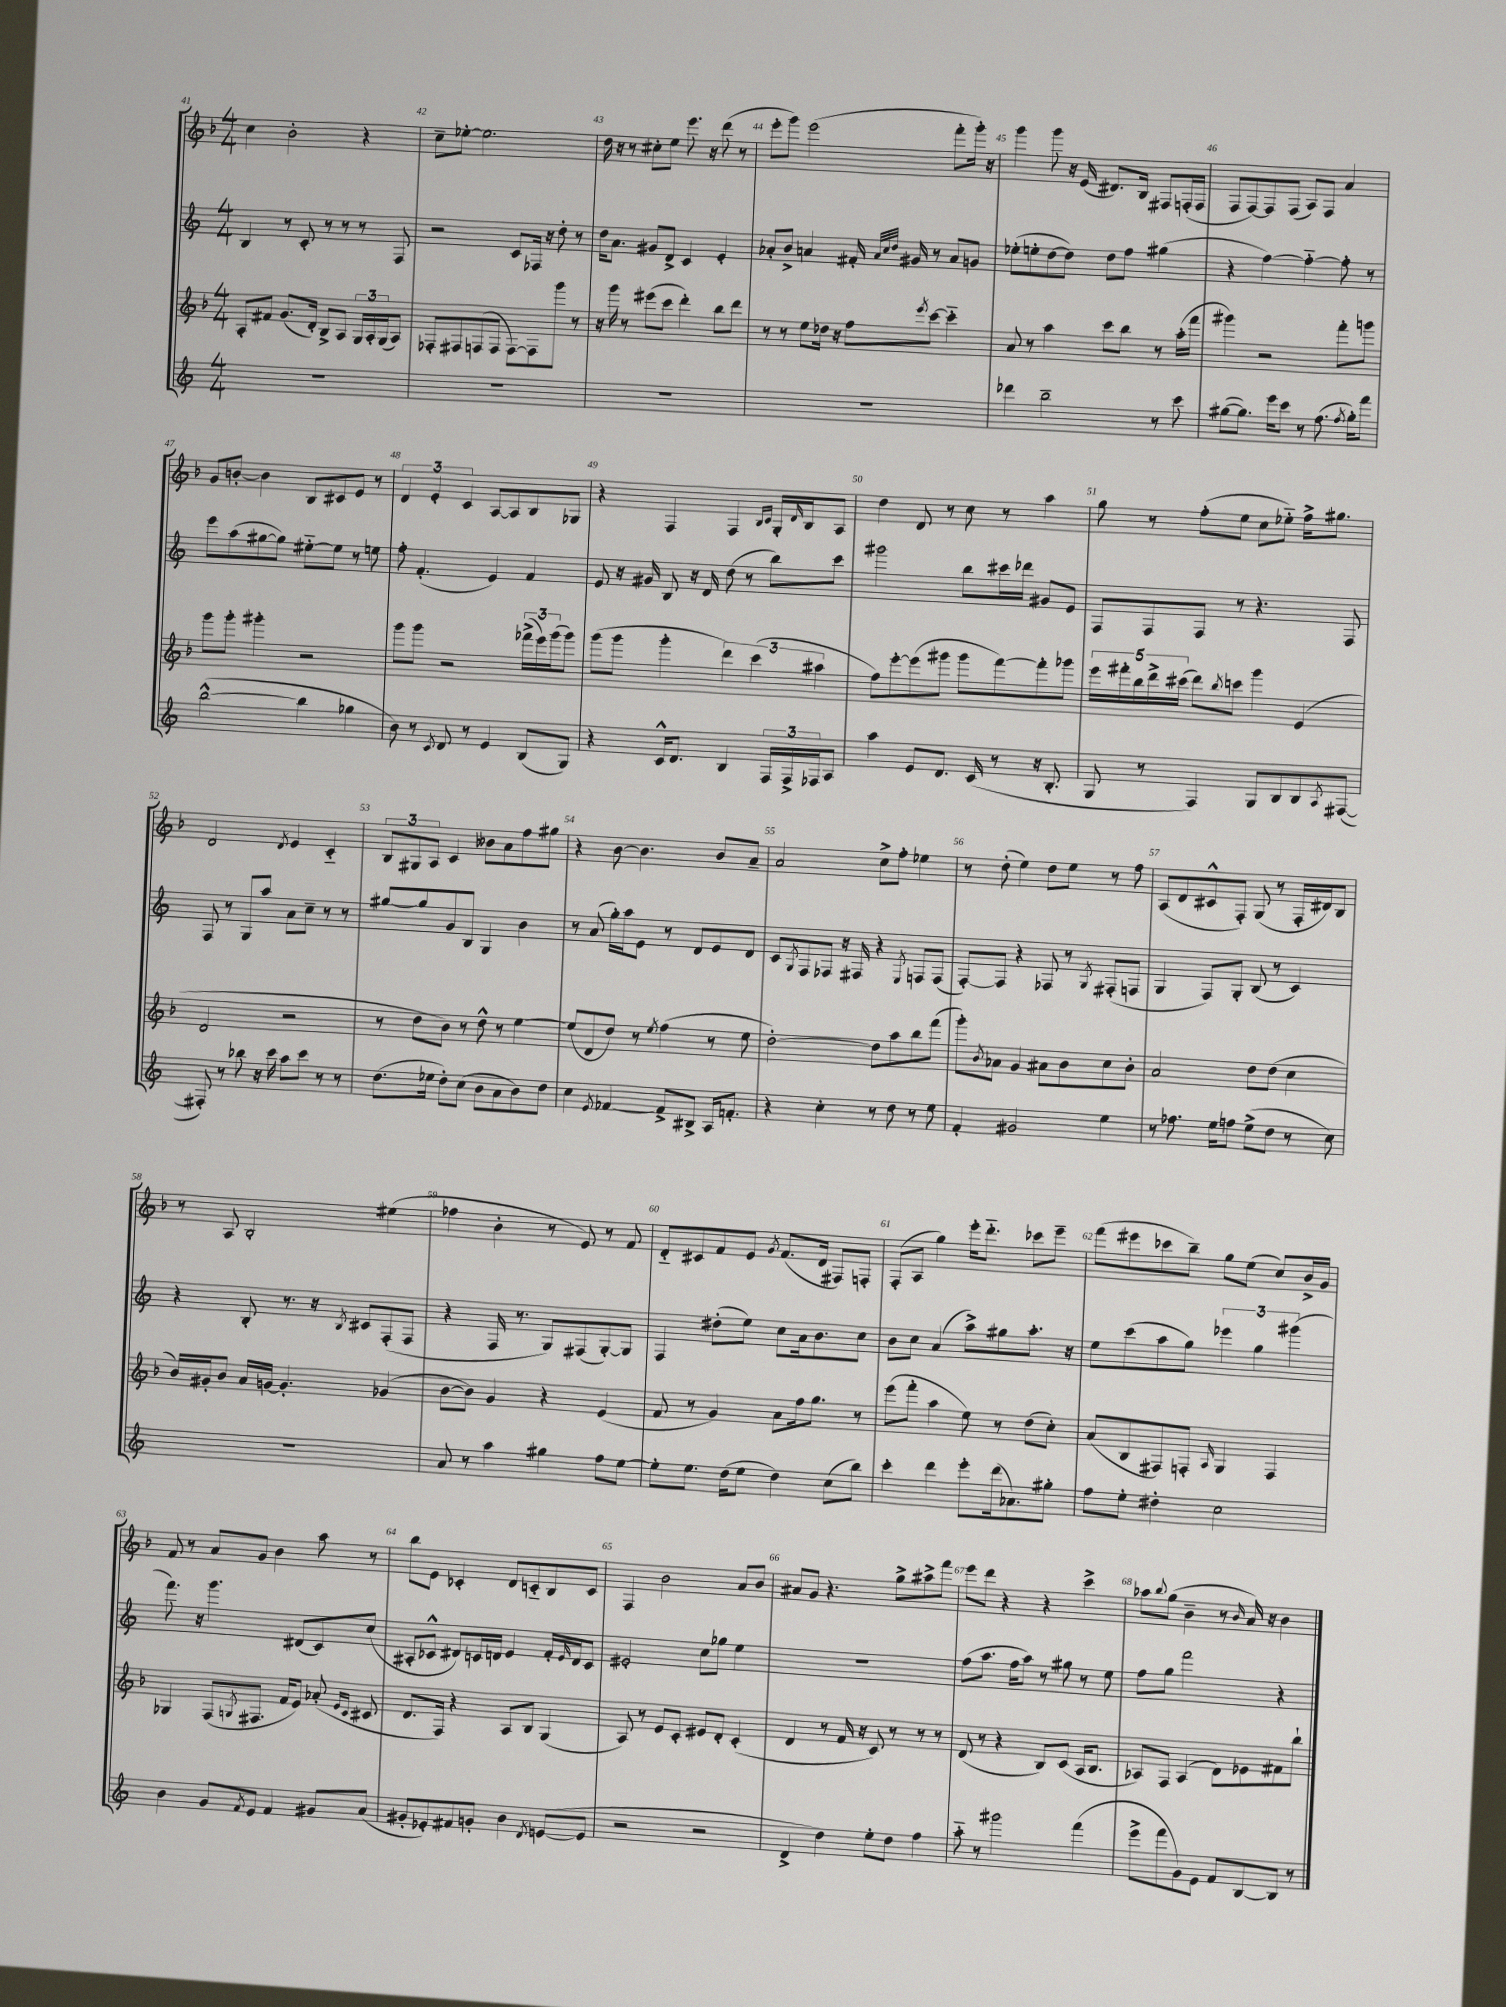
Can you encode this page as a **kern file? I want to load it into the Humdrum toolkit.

**kern	**kern	**kern	**kern
*staff4	*staff3	*staff2	*staff1
*clefG2	*clefG2	*clefG2	*clefG2
*k[]	*k[b-]	*k[]	*k[b-]
*M4/4	*M4/4	*M4/4	*M4/4
1r	8A'/L	4B/	4cc\
.	8f#/J	.	.
.	(8.g/L	8r	2b-'\
.	.	8c'/	.
.	16d'/Jk)	.	.
.	8B-^/L	8r	.
.	8A/J	8r	.
.	24G/LL	8r	4r
.	24A'/	.	.
.	(24G/J	.	.
.	8A/J)	8F/	.
=	=	=	=
1r	8F-'/L	2r	8cc~\L
.	8F#/	.	[8ee-'\J
.	(8F/	.	2.ee-\]
.	8F/J	.	.
.	[8F\L)	8c/L	.
.	8F\]	16F-/Jk	.
.	.	16r	.
.	8ggg\J	8dd'\	.
.	8r	8r	.
=	=	=	=
1r	16r	16dd\LK	16dd\
.	16ggg\	8.a\J	16r
.	8r	.	8r
.	(8eee#\L	8g#/L	8cc#'\L
.	8ccc\J	8d^/J	8ee\J
.	4ddd'\)	4c/	8.eee\
.	.	.	16r
.	8bb-\L	4e'/	(8ddd\
.	8ddd\J	.	8r
=	=	=	=
1r	8r	8a-'/L	8eee'\L
.	8r	8b^/J	8ggg\J)
.	8ee\L	4a/	(2eee\
.	16dd-\Jk	.	.
.	16r	.	.
.	8ff\L	16f#'/	.
.	.	32qqa/LLL	.
.	.	32qqcc/	.
.	.	32qqdd/JJJ	.
.	.	16g#/	.
.	8qeee/	.	.
.	[8ccc\J	8r	.
.	4ccc'~\]	8a/L	8fff'\L
.	.	8g/J	16ggg'\Jk)
.	.	.	16r
=	=	=	=
4ddd-\	8a/	(8ee-'\L	4ggg\
.	8r	8ee'\	.
2bb~\	4aa\	[8dd\	8ggg\
.	.	8dd\]J)	16r
.	.	.	(16e/
.	8ccc\L	8dd\L	8.d#/L)
.	8bb-\J	8ff\J	.
.	.	.	16B-/Jk
8r	8r	(4gg#\	8F#/L
8ccc\	(16aa'\LL	.	(16F'/L
.	16fff\JJ	.	16F/JJ
=	=	=	=
([8gg#\L	4ggg#\)	4r	8F/L
8.gg#\]J)	.	.	[8F/)
.	2r	[4ff\)	8F/]
16eee\LK	.	.	.
8ccc\J	.	.	(8F/J
8r	.	4ff'~\_	8A/L)
(8.ff\	.	.	8F/J
.	8fff'\L	8ff'\]	4a/
8qff/	.	.	.
16gg#'\LK)	.	.	.
8fff\J	8ggg\J	8r	.
=	=	=	=
([2bb^^\	8ggg\L	8eee\L	8g/L
.	8ggg'\J	(8aa\	[8b'/J
.	4ggg#'\	[8gg#\	4b\]
.	.	8gg#\]J)	.
4bb\]	2r	[8ee#'~\L	8B-/L
.	.	8ee#\]J	8c#/
4gg-\	.	8r	8e/J
.	.	8ee\	8r
=	=	=	=
8b\)	8ggg\L	8ff'\	6d/
8r	8ggg\J	(4.f'/	.
.	.	.	6e'/
8qc/	.	.	.
8d/	2r	.	.
.	.	.	6c/
8r	.	.	.
4e/	.	4e/)	[8A/L
.	.	.	8A/]
(8B/L	(24fff-^\LL	4f/	8B-/
.	24eee\)	.	.
.	(24ggg\J	.	.
8G/J)	8ggg\J)	.	8G-/J
=	=	=	=
4r	(8ggg\L	8e/	4r
.	8ggg\J	16r	.
.	.	16g#/	.
16c^^/LK	4ggg'\	8B/	4F/
8.d/J	.	.	.
.	.	16r	.
.	.	16d/	.
4B/	6ddd\)	(8dd\	4F/
.	.	8r	.
.	(6ccc\	.	.
.	.	.	16qqB-/LL
.	.	.	16qqc/JJ
24F/LL	.	8bb\L)	16G'/LL
24F^/	.	.	.
.	.	.	16qqd/
.	.	.	16B-/J
24F-/J	6aa#\	.	.
8A/J	.	8ccc\J	8A/J
=	=	=	=
4aa\	8ff\L)	2ggg#\	4dd\
.	[8eee'\	.	.
8e/L	(8eee\]	.	8d/
8.d/J	8ggg#\J	.	8r
.	8ggg#\L	8bb\L	8cc\
(16c/	.	.	.
8r	[8fff\)	16ccc#\L	8r
.	.	16ddd-\JJ	.
16r	8fff'\]	8g#/L	4aa\
8.B'/	.	.	.
.	8ggg-\J	8e/J	.
=	=	=	=
8G/	20eee\LL	8F/L	8gg\
.	20fff#'\	.	.
.	20bb-\	.	.
8r	.	8F/	8r
.	20ddd^\	.	.
.	(20ccc#\JJ	.	.
4F/)	8ddd\L)	8F/J	(8ff'\L
.	8qbb-/	.	.
.	8ccc\J	8r	8ee\J
8G/L	4ggg\	4.r	8cc\L
8B/	.	.	8ee-'~\J)
8B/	(4e/	.	16ff^\LK
.	.	.	8.gg#\J
8qA/	.	.	.
([8F#/J	.	8F/	.
=	=	=	=
8F#'/])	2d/	8F/	2d/
8r	.	8r	.
8bb-\	.	8G/L	.
16r	.	8aa/J	.
16ccc\	.	.	.
.	.	.	8qd/
8aa\L	2r	8a\L	4e/
8ccc\J	.	8cc~\J	.
8r	.	8r	4c'~/
8r	.	8r	.
=	=	=	=
(8.dd\L	8r	[8gg#/L	12B-/L
.	.	.	12G#/
.	8dd\L	8gg#/]	.
.	.	.	12A/J
16ee-\Jk	.	.	.
8dd'\L)	8b-\J)	8g/	4c/
(8cc\J	8r	8B/J	.
8b\L	8dd^^\	4G/	8b--\L
8a\	8r	.	8a\
8b\)	[4ee\	4b\	8ff\
8dd\J	.	.	8gg#\J
=	=	=	=
4cc\	(8ee/]L	8r	4r
.	8d/	(8a/	.
8qe/	.	.	.
[4f-/	8dd/J)	16gg'\LL)	[8b-\
.	.	16aa\J	.
.	8r	8e\J	4.b-\]
.	8qee/	.	.
8f-^/]L	(4ff\	8r	.
8B#^/J	.	8d/L	.
16A/LK	8r	8e/	8b-/L
8.f'/J	.	.	.
.	8ee\	8d/J	8a~/J
=	=	=	=
4r	[2dd'\)	8c/L	2a/
.	.	8qG/	.
.	.	8F/	.
4cc'\	.	8F-/J	.
.	.	16r	.
.	.	16F#/	.
8r	8dd\]L	4r	8cc^\L
8dd\	8aa\	.	8ff'\J
.	.	8qE/	.
8r	8bb-\	8F/L	4ee-\
8ee\	(8fff\J	(8F/J	.
=	=	=	=
4f'/	8ggg'\L)	[8F'/L)	8r
.	8qb-/	.	.
.	8a-\J	8F/]J	(8dd'\
2g#/	4g/	4r	4ee\)
.	8a#\L	8F-/	8dd\L
.	8b-\	8r	8ee\J
.	.	8qG/	.
4ee\	8cc\	(8F#'/L	8r
.	8b-'\J	8F/J	8ff\
=	=	=	=
8r	2a/	4G/	(8A/L
8.ff-\	.	.	8d/
.	.	8F/L)	8c#^^/
16ee\LK	.	.	.
8ff\J	.	8G'/J	8F'/J)
(8ee^\L	8dd\L	(8B/	(8G/
8dd\J	(8dd\J	8r	8r
8r	4cc\	4c/)	16F'/LL
.	.	.	16d#/J)
8cc\)	.	.	8B-/J
=	=	=	=
1r	16b-/LL)	4r	8r
.	16g#'/J	.	.
.	8b-/J	.	8A/
.	16a/LL	8B'/	2B-'/
.	[16g/JJ	.	.
.	4.g'/]	8.r	.
.	.	16r	.
.	.	8qB/	.
.	.	8c#/L	.
.	(4g-/	(8F'/	(4ee#\
.	.	8F/J	.
=	=	=	=
8a/	[8b-\L	4r	4ff-\
8r	8b-\]J)	.	.
4aa\	4g/	16F/	4b-'\
.	.	8.r	.
4gg#\	4r	8G/L)	8r
.	.	(8F#/	8e/)
8ff\L	(4e/	[8G'/)	8r
[8ee\J	.	8G/]J	8f/
=	=	=	=
8ee'\]L	8f/	4F/	8d'~/L
8.ee\J	8r	.	8c#/
.	4g/)	(8dd#'\L	8f/
(16dd\LK	.	.	.
8ee\J	.	8ee\J)	8e/J
.	.	.	8qg/
4dd\)	8a\L	8cc\L	(8.f/L
.	16ff\k	16a\k	.
.	8.gg\J	8.b\	16d/Jk
(8cc\L	.	.	8F#/L)
8bb\J)	8r	8cc\J	8F'/J
=	=	=	=
4ccc'\	(8eee\L	8b\L	(8F'/L
.	8fff'\J	8cc\J	8A/J
4ddd\	4aa\	(4a/	4gg\)
8eee'\L	8ee\)	8aa^\L)	16eee'\LK
.	.	.	8.ddd'~\J
(16ddd\k	8r	8gg#\	.
8.a-\)	.	.	.
.	(8dd\L	8.aa'\J	8ccc-\L
8gg#'\J	8cc'\J)	.	8eee~\J
.	.	16r	.
=	=	=	=
8ff\L	(8a/L	8ee\L	(8fff\L
8ee'\J	8B-/	(8ccc\	8eee#\
4dd#'\	8F#/)	8aa\	8ccc-\
.	8F'/J	8gg\J)	8bb-~\J)
.	16qqA/	.	.
2cc\	4G/	6eee-\	8gg\L
.	.	.	(8ee\J
.	.	6gg\	.
.	4F/	.	8cc/L)
.	.	(6ggg#\	.
.	.	.	16b-^/L
.	.	.	16g/JJ
=	=	=	=
4b\	4G-/	8.fff\)	8f/
.	.	.	8r
.	.	16r	.
8g/L	(8F/L	4.ggg\	8a/L
8qf/	8qG/	.	.
8e/J	8.F#/J	.	8g/J
4f/	.	.	4b-\
.	16f/LK	.	.
.	8e/J)	(8d#/L	.
8g#/L	(8a-'/	8c/)	8aa\
.	16qqe/LL	.	.
.	16qqc/JJ	.	.
(8a/J	8c#/	(8cc/J	8r
=	=	=	=
8g#'/L	8.d/L	8A#'/L	8bb-\L
8e-'/)	.	8c-^^/J	8e\J
.	16F/Jk)	.	.
8f#/	4r	8d#/L)	4c-'/
8g'/J	.	16c/L	.
.	.	16d/JJ	.
4b\	8A/L	4e/	8d/L
.	8B-/J	.	8c'~/
8qd/	.	.	.
([8e/L	(4G/	16f'/LL	8B-/
.	.	16qqe/	.
.	.	16d/J	.
8e/]J	.	8c/J	8c/J
=	=	=	=
2r	8A/)	2e#'/	4F/
.	8r	.	.
.	8e/L	.	2b-\
.	8c'/J	.	.
2r	8e#/L	8cc\L	.
.	8d'/J	8gg-\J	.
.	(4c'/	4ee\	8a/L
.	.	.	8b-/J
=	=	=	=
4d^/	4d/	1r	8a#/L
.	.	.	8g/J
4dd\)	8r	.	4.r
.	16f/	.	.
.	16r	.	.
8ee'\L	8c/)	.	.
8dd\J	8r	.	8gg^\L
4ff\	8r	.	8aa#^\
.	8r	.	8fff\J
=	=	=	=
8aa'~\	(8d/	(8ff\L	8eee\L
8r	8r	8.aa\J	8ddd\J
2ggg#\	4r	.	4r
.	.	16ff\LK	.
.	.	8aa\J)	.
.	8B-/L)	8r	4r
.	(8c/J	8gg#\	.
(4fff\	16A/LK	8r	4ccc^\
.	8.B-/J	.	.
.	.	8ee\	.
=	=	=	=
8eee^\L	8A-/L)	8ff\L	8aa-\L
.	.	.	8qqbb-/
8fff\	8F/J	8gg\J	(8gg\J
8g\)	(4A-/	2fff\	4b-~\
8e\J	.	.	.
8f/L	8d\L)	.	8r
.	.	.	16qqb-/
[8B/	8e-\	.	16a/)
.	.	.	16r
8B/]J	8f#\	4r	4b-\
8r	8bb-`\J	.	.
==	==	==	==
*-	*-	*-	*-
